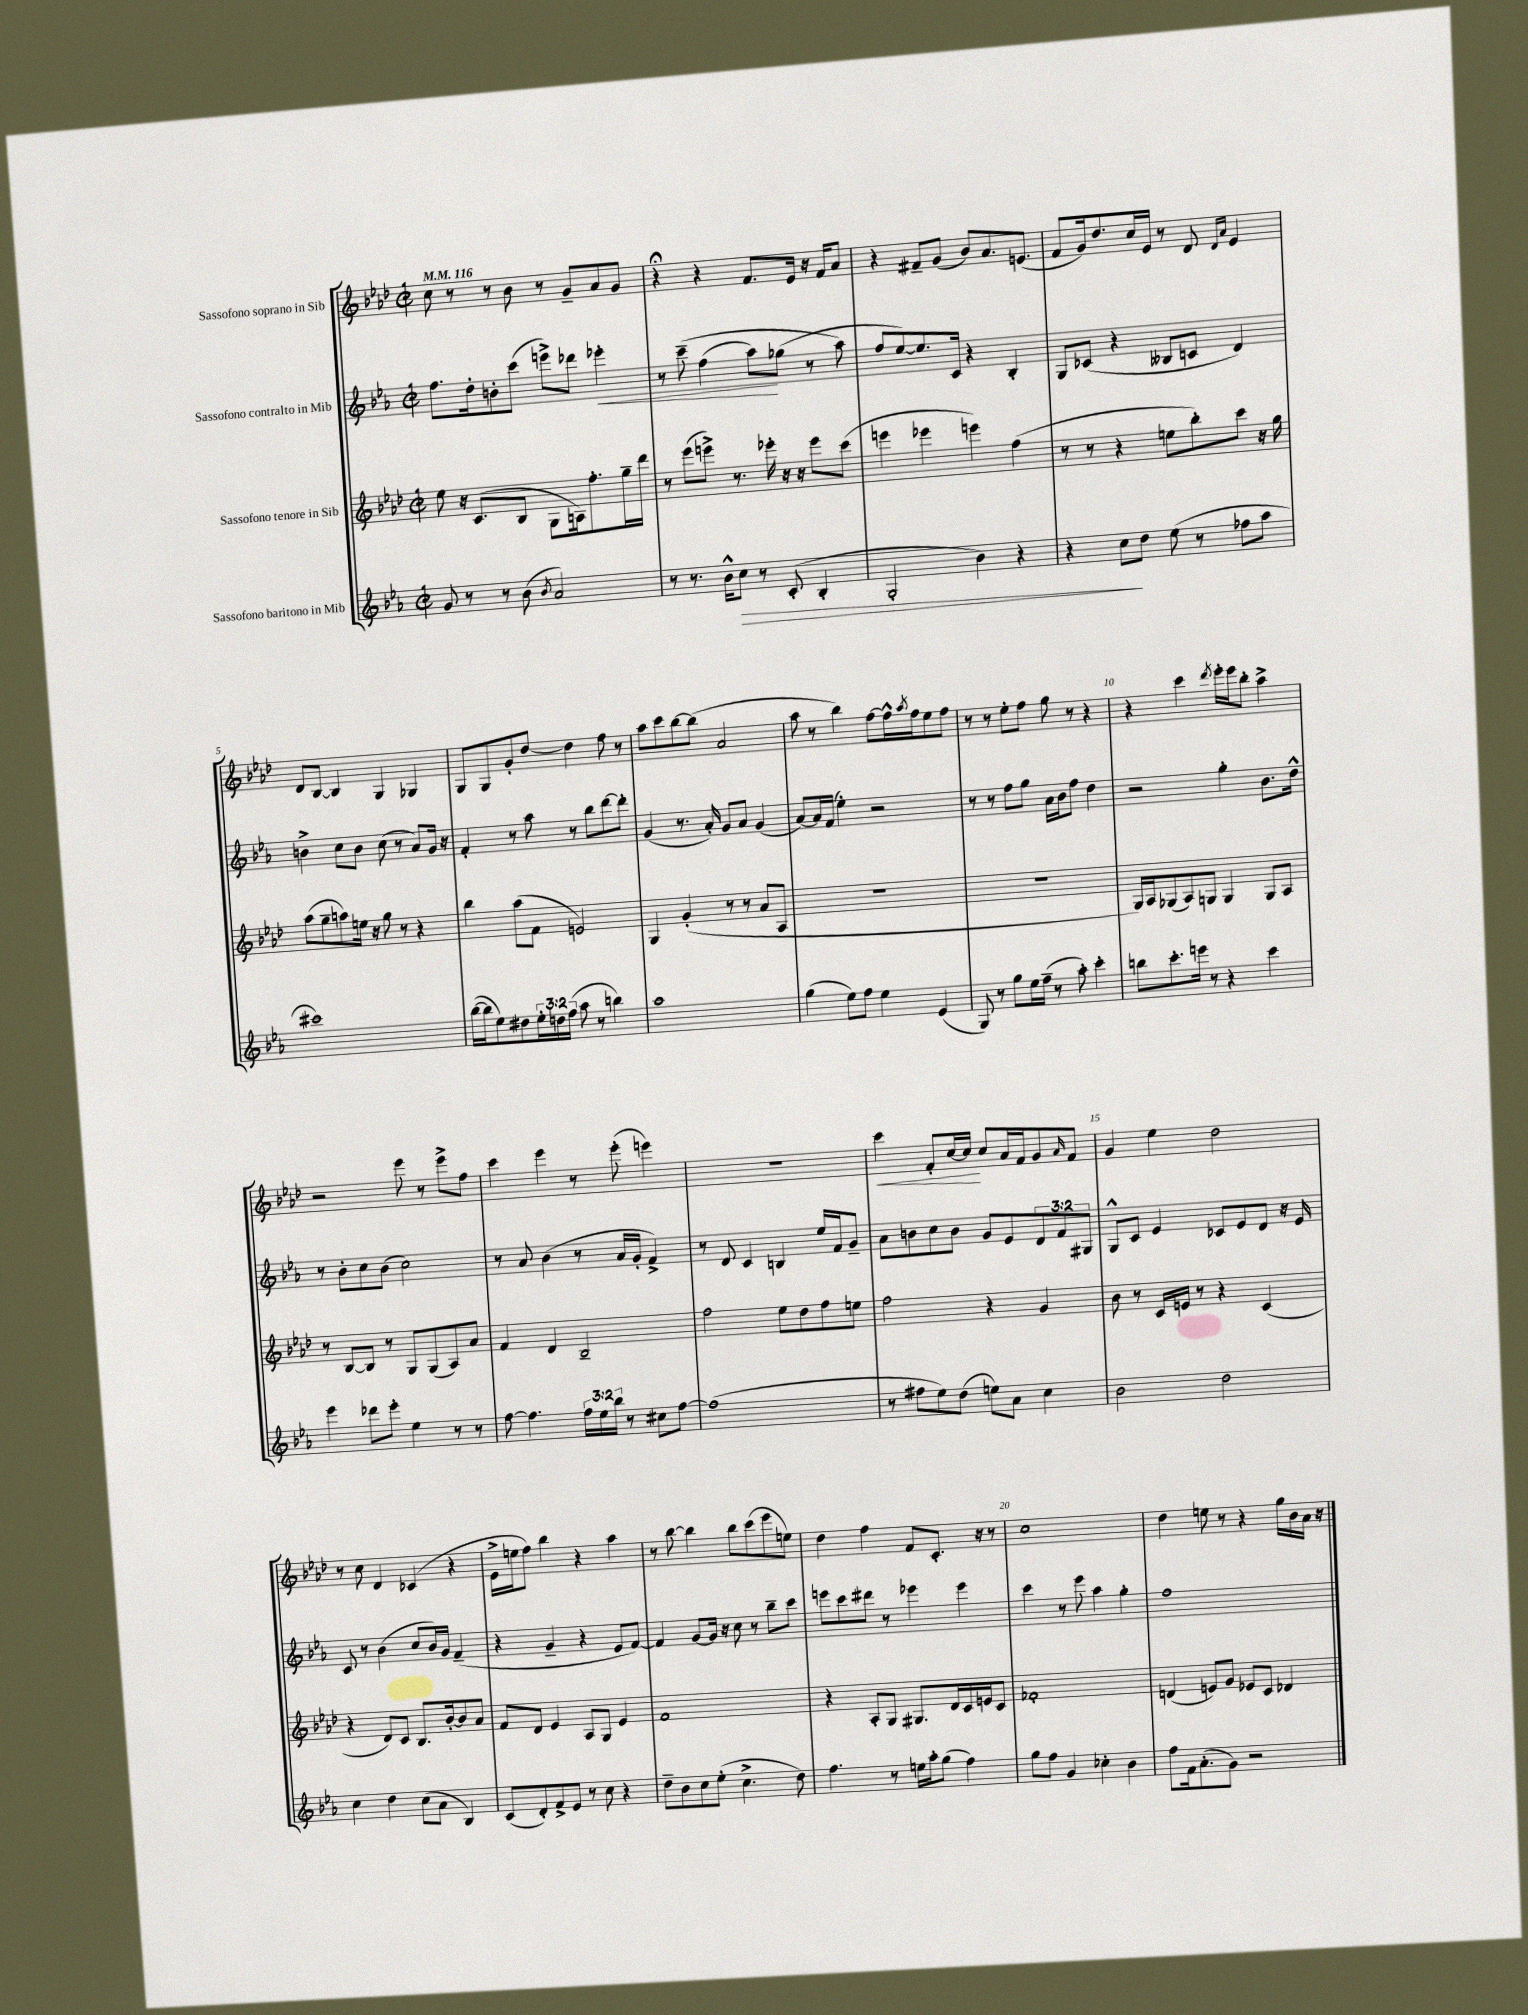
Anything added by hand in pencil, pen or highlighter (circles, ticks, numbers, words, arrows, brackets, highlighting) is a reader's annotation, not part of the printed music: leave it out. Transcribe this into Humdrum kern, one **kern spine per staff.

**kern	**kern	**kern	**kern
*staff4	*staff3	*staff2	*staff1
*clefG2	*clefG2	*clefG2	*clefG2
*k[b-e-a-]	*k[b-e-a-d-]	*k[b-e-a-]	*k[b-e-a-d-]
*M2/2	*M2/2	*M2/2	*M2/2
*met(c|)	*met(c|)	*met(c|)	*met(c|)
*MM116	*MM116	*MM116	*MM116
8g	8ee-	8.ff	8cc
8r	16r	.	8r
.	(8.c	16dd'	.
8r	.	8b'	8r
(8b-	8B-	(8ccc	8b-
8qb-	.	.	.
2a-)	8G	8eee^)	8r
.	16A)	8ddd-	8g~
.	8.ff'	.	.
.	.	4eee-'	8a-
.	16gg~	.	8g
.	16ddd-	.	.
=	=	=	=
8r	8r	8r	4r;
8.r	(8eee-	&(8ccc~	.
.	8eee^)	(4ff	4r
16b-^^	.	.	.
8cc	8.r	.	.
8r	.	8aa-)	8.f
.	16eee-'	.	.
(8c'	16r	(8gg-	.
.	16r	.	16e-
4B-'	8eee-	8r	16r
.	.	.	16f
.	(8ccc	8aa-&)	8a-
=	=	=	=
2G'	4eee	8ff	4r
.	.	[8ee-)	.
.	4eee-	8.ee-]	8f#~
.	.	.	(8g
.	.	16c	.
4b-)	4eee)	4r	8b-)
.	.	.	8.a-
4r	(4ff	4B-'	.
.	.	.	(8.e
=	=	=	=
4r	8r	8G	8f
.	8r	(8c-	16g)
.	.	.	8.dd-
8cc	4r	4r	.
8dd	.	.	16cc
.	.	.	16e-
(8ee-	8ee	8B--	8r
8r	8bb-')	8c	8d-
.	.	.	16qqd-
.	.	.	16qqa-
8ff-	8ccc	4d)	4e-
8aa-	16r	.	.
.	16gg	.	.
=	=	=	=
1ccc#)	(8aa-	4b^	8d-
.	8gg~	.	[8B-
.	8aa)	8cc	4B-]
.	16ee	8b	.
.	16r	.	.
.	8gg	(8cc	4G
.	8r	8r	.
.	4r	8a-)	4G-
.	.	16g	.
.	.	16r	.
=	=	=	=
([16bb-	4bb-	4f'	8G
16bb-]	.	.	.
8ee-)	.	.	8G
8dd#	(8aa-	8r	8g'
24ee-'	8f	8aa-	[8dd-
24dd	.	.	.
(24ff	.	.	.
8aa-	2e)	8r	4dd-]
8r	.	8bb-	.
4bb)	.	[8ddd	8ff
.	.	8ddd']	8r
=	=	=	=
1aa-	4G	(4g	8aa-
.	.	.	8ccc
.	(4g'	8.r	[8bb-
.	.	.	(8bb-]
.	.	16a-')	.
.	8r	8g	2a-
.	8r	8a-	.
.	8a-	(4g	.
.	8A-	.	.
=	=	=	=
(4gg	1r	[8a-)	8aa-
.	.	16a-]	8r
.	.	(16f	.
8ee-)	.	4ee-')	4bb-)
8ff	.	.	.
4ee-	.	2r	[8ff
.	.	.	16ff^^]
.	.	.	8qaa-
.	.	.	16ff
(4e-	.	.	8ee-
.	.	.	8ff
=	=	=	=
8G)	1r	8r	8r
8r	.	8r	8r
8gg	.	8ff	8ee-'
16ee-	.	8gg	8ff
(16ff~	.	.	.
8r	.	16a-	8gg
.	.	16b-	.
8aa-')	.	8ff	8r
4ccc'	.	4dd	4r
=	=	=	=
8bb	16G)	2r	4r
.	16A-	.	.
8.ccc'	(8G-	.	.
.	8A-)	.	4ccc
16eee	.	.	.
8r	8G	.	.
.	.	.	8qddd-
4r	4G	4gg'	16eee-'
.	.	.	16eee-
.	.	.	8bb-'
4ccc	8G	8.b-	4aa-^
.	8A-	.	.
.	.	16dd^^	.
=	=	=	=
4eee-	8r	8r	2r
.	[8B-	8b-'	.
8ddd-	8B-]	8cc	.
8eee-'	8r	(8b-	.
4ee-	8G	2cc)	8eee-
.	(8G	.	8r
8r	8A-)	.	8eee-^
8r	8a-	.	8ff
=	=	=	=
[8ff	4f	8r	4ccc
4.ff]	.	8a-	.
.	4d-	(4b-	4eee-
24ff	2B-~	8r	8r
24ee-	.	.	.
24bb-	.	.	.
8r	.	16a-	(8eee-'
.	.	16g'	.
8cc#	.	4f^)	4eee)
[8ff	.	.	.
=	=	=	=
(1ff]	2ff	8r	1r
.	.	8d	.
.	.	4c	.
.	8ee-	4B	.
.	8dd-	.	.
.	8ff	16ee-	.
.	.	16f	.
.	8ee	8g~	.
=	=	=	=
8r	2ff	8a-	4ccc
8ff#	.	8b	.
8ee-)	.	8cc	8f'
(8dd	.	8b	[16cc
.	.	.	16cc]
8ee)	4r	8g	8cc
8a-	.	8e-	16a-
.	.	.	16f
4cc	4g	12d	8g
.	.	12f	.
.	.	.	16qqa-
.	.	.	8f
.	.	12G#	.
=	=	=	=
2b-	8b-	8G^^	4g
.	8r	8c	.
.	16c	4e-	4ee-
.	16e	.	.
.	8r	.	.
2dd	4r	8c-	2dd-
.	.	8e-	.
.	(4c	8d	.
.	.	16r	.
.	.	16e-	.
=	=	=	=
4cc	4r	8c	8r
.	.	8r	8cc
4dd	8d-)	(4b-	4d-
.	8c	.	.
(8cc	8.B-	8cc	(4c-
8a-	.	16b-)	.
.	[16b-'	16g	.
4B-)	8b-]	(4f~	4r
.	8a-	.	.
=	=	=	=
(8c	8f	4r	16e-^
.	.	.	16ee
8d')	8d-	.	8ff)
8f^	4e-	4g~	4bb-
8e-	.	.	.
8r	8A-	4r	4r
8cc	8G	.	.
4r	4e-	8e-	4aa-
.	.	[8f)	.
=	=	=	=
8dd~	1f	4f]	8r
8b-	.	.	[8bb-
8cc	.	[8g	4bb-]
(8ee-'	.	16g]	.
.	.	16r	.
4.cc^	.	8cc	8bb-
.	.	8r	(8ccc
.	.	8bb-~	8eee-
8dd)	.	8ccc	8ee)
=	=	=	=
4.ff	4r	8eee	4dd-
.	.	8ccc	.
.	8A-'	8ddd#	4ff
8r	8G	8r	.
16ee	8.G#	4eee-	8f
16aa-'	.	.	.
(8gg	.	.	8.c'
.	16d-	.	.
4ff)	16c	4eee-	.
.	16e	.	16r
.	8c	.	8r
=	=	=	=
8gg	1f-'	4ccc	1cc
8ff	.	.	.
4g	.	8r	.
.	.	8eee-	.
4cc-'	.	4aa-	.
4b-	.	4gg'	.
=	=	=	=
8ff	(4d	1ff	4dd-
16f	.	.	.
(8.a-'	.	.	.
.	8e)	.	8ee
8g)	8g	.	8r
2r	8e-	.	4r
.	8c	.	.
.	4d-	.	16gg
.	.	.	16b-
.	.	.	16a-
.	.	.	16r
==	==	==	==
*-	*-	*-	*-
